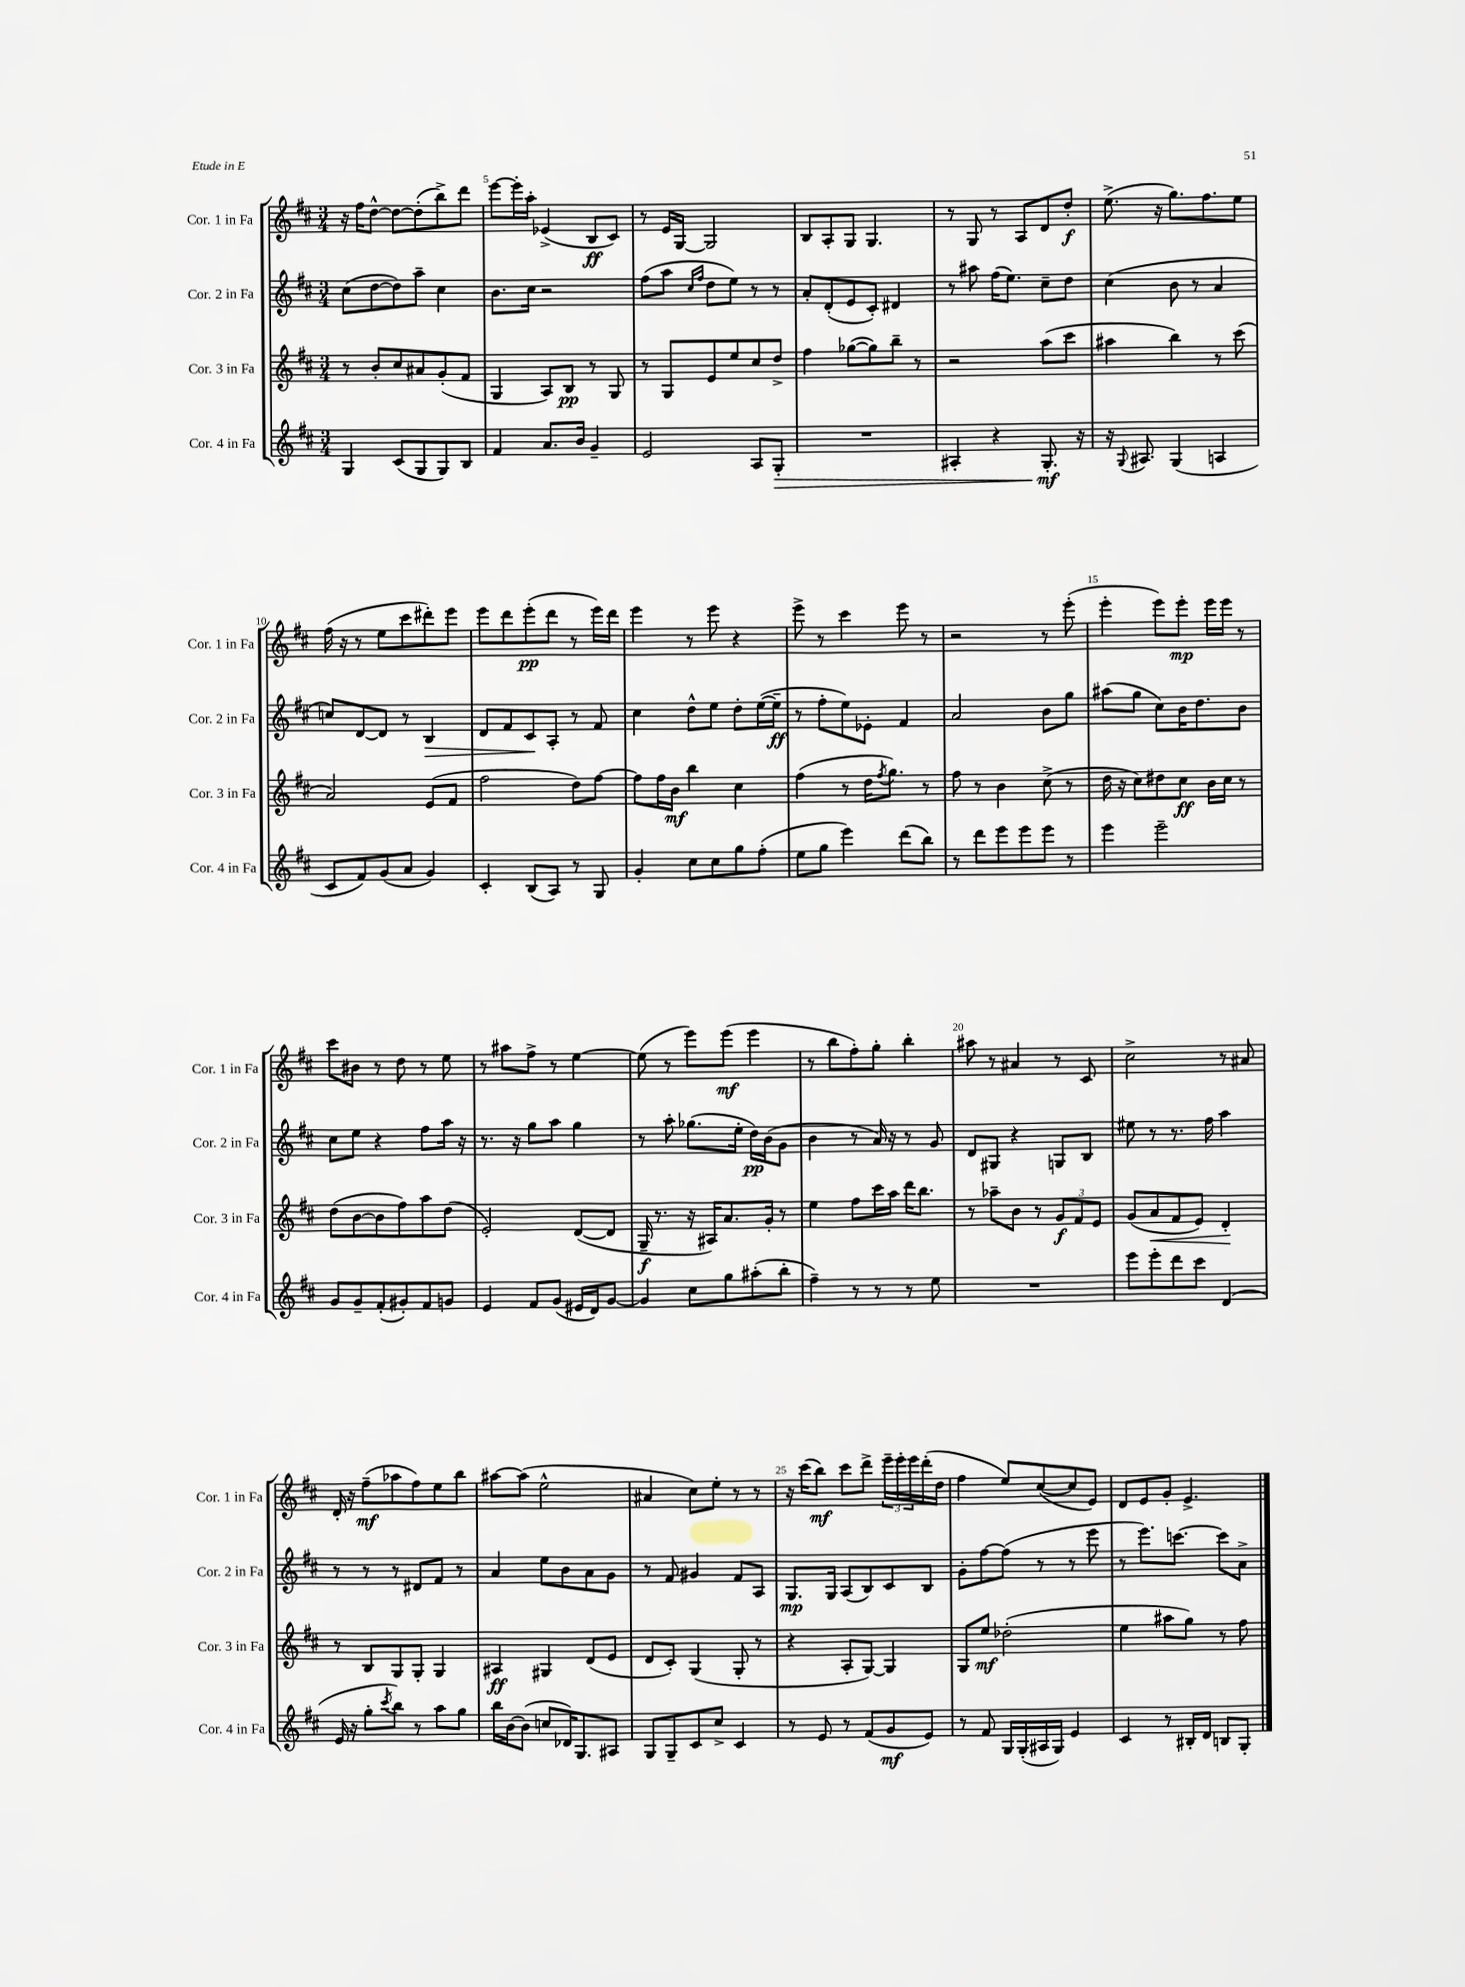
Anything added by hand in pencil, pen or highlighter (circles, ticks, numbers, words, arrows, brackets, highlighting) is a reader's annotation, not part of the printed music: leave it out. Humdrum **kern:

**kern	**kern	**kern	**kern
*staff4	*staff3	*staff2	*staff1
*clefG2	*clefG2	*clefG2	*clefG2
*k[f#c#]	*k[f#c#]	*k[f#c#]	*k[f#c#]
*M3/4	*M3/4	*M3/4	*M3/4
4G	8r	(8cc#	16r
.	.	.	16ff#
.	8b'	[8dd	[8dd^^
(8c#	8cc#	8dd])	8dd_
8G	8a#	8aa~	(8dd']
8G)	(8g'	4cc#	8bb^)
8B	8f#	.	8ddd
=	=	=	=
4f#	4G	8.b	[8eee
.	.	.	16eee']
.	.	16cc#	16aa'
8.a	8A)	2r	(4e-^
.	8B	.	.
16b	.	.	.
4g~	8r	.	8B
.	8G	.	8c#)
=	=	=	=
2e	8r	(8ff#	8r
.	8G	8aa	16e
.	.	.	[16G
.	.	16qqcc#	.
.	.	16qqff#	.
.	8e	8dd	2G]
.	8ee	8ee)	.
8A	8cc#	8r	.
8G'	8dd^	8r	.
=	=	=	=
2.r	4ff#	8a'	8B
.	.	(8d'	8A'
.	([8gg-	8e	8G
.	8gg-])	8c#')	4.G
.	8bb~	4d#	.
.	8r	.	.
=	=	=	=
4A#'	2r	8r	8r
.	.	8aa#	8G
4r	.	(16ff#	8r
.	.	8.ee)	.
.	.	.	8A
8.G'	(8aa	8cc#~	8d
.	8ccc#	8dd	8dd'
16r	.	.	.
=	=	=	=
16r	4aa#	(4cc#	(8.ee^
8qqG	.	.	.
8.A#	.	.	.
.	.	.	16r
(4G	4bb)	8b	8.gg)
.	.	8r	.
.	.	.	8.ff#
4A	8r	4a	.
.	(8ccc#	.	8ee
=	=	=	=
8c#	2a)	8cc)	(16ff#
.	.	.	16r
8f#)	.	[8d	8r
(8g	.	8d]	8ee
8a	.	8r	8ccc#
4g)	(8e	4B	8ddd#')
.	8f#	.	8eee
=	=	=	=
4c#'	2ff#	8d	8eee
.	.	8f#	8ddd
(8B	.	8c#	(8eee'
8A)	.	8A'	8ddd
8r	8dd)	8r	8r
8G	[8ff#	8f#	16eee)
.	.	.	16ddd
=	=	=	=
4g'	8ff#]	4cc#	4eee
.	16ff#	.	.
.	16b	.	.
8cc#	4bb	8dd^^	8r
8cc#	.	8ee	8eee
8gg	4cc#	8dd'	4r
(8ff#'	.	([16ee	.
.	.	16ee~]	.
=	=	=	=
8ee	(4ff#	8r	8eee^
8gg	.	8ff#'	8r
4eee)	8r	8ee)	4ccc#
.	16dd	8e-'	.
.	8qff#	.	.
.	8.gg)	.	.
(8ddd	.	4f#	8eee
8bb)	8r	.	8r
=	=	=	=
8r	8ff#	2a	2r
8ddd	8r	.	.
8eee	4b	.	.
8eee	.	.	.
8eee	(8cc#^	8b	8r
8r	8r	8gg	(8eee'
=	=	=	=
4eee	16dd	(8aa#	4eee'
.	16r	.	.
.	8cc#)	8gg	.
2eee~	8dd#	8cc#)	8eee)
.	8cc#	16b	8eee'
.	.	8.dd	.
.	16b	.	16eee
.	16cc#	.	16eee
.	8r	8b	8r
=	=	=	=
8g	(8dd	8cc#	8ccc#
8g~	[8b	8ee	8b#
(8f#'	8b]	4r	8r
8g#')	8ff#)	.	8dd
8f#	8aa	8ff#	8r
8g	(8dd	16aa	8ee
.	.	16r	.
=	=	=	=
4e	2e')	8.r	8r
.	.	.	8aa#
.	.	16r	.
8f#	.	8gg	8ff#^
(8g	.	8aa	8r
16e#	([8d	4gg	[4ee
16d)	.	.	.
[8g	8d]	.	.
=	=	=	=
4g]	16G~	8r	(8ee]
.	8.r	.	.
.	.	8aa'	8r
8cc#	16r	(8.gg-	8eee)
.	16A#)	.	.
8gg	8.a	.	(8eee
.	.	16ee'	.
(8aa#'	.	16dd)	4eee
.	16g'	(16b	.
8bb'	8r	8g	.
=	=	=	=
4ff#~)	4ee	4b	8r
.	.	.	8bb
8r	8ff#	8r	8ff#')
8r	16ccc#	16a)	8gg'
.	16aa	16r	.
8r	16ddd	8r	4bb'
.	8.bb	.	.
8ee	.	8g	.
=	=	=	=
2.r	8r	8d	8aa#
.	8aa-~	8G#	8r
.	8b	4r	4a#
.	8r	.	.
.	12g	8G	8r
.	12f#	.	.
.	.	8B	8c#
.	12e	.	.
=	=	=	=
8eee	(8g	8ee#	2cc#^
8eee'	8a	8r	.
8ddd	8f#	8.r	.
8ccc#	8e)	.	.
.	.	16ff#	.
(4d	4d'	4aa	8r
.	.	.	8a#
=	=	=	=
16e	8r	8r	16d'
16r	.	.	16r
8gg'	8B	8r	(8ff#~
8qccc#	.	.	.
8bb)	8G	8r	8aa-
8r	8G'	8d#	8ff#)
8aa	4G	8f#	8ee
8gg	.	8r	8bb
=	=	=	=
16bb	4A#	4a	[8aa#
[16b	.	.	.
(8b]	.	.	(8aa#]
8cc	4G#	8ee	2ee^^
16d-)	.	8b	.
8.G	.	.	.
.	(8d	8a	.
8A#	8e	8g	.
=	=	=	=
8G	8d	8r	4a#
8G~	8c#')	8f#	.
8c#	(4G	4g#	8cc#)
8cc#^	.	.	8ee'
4c#	8G'	8f#	8r
.	8r	8A	8r
=	=	=	=
8r	4r	8.G	16r
.	.	.	(16ccc#
8e	.	.	8bb)
.	.	16G	.
8r	8A'	(8A	8ccc#
(8f#	[8G)	8B)	8ddd^
8g	4G]	8c#	24eee~
.	.	.	24eee'
.	.	.	24eee
8e)	.	8B	(16ddd'
.	.	.	16dd
=	=	=	=
8r	8G	8g'	4ff#
8f#	8ee	[8ff#	.
16G	(2dd-'	(8ff#]	8ee)
(16G'	.	.	.
16A#	.	8r	([8cc#
16G)	.	.	.
4e	.	8r	8cc#]
.	.	8eee	8e)
=	=	=	=
4c#	4ee	8r	8d
.	.	8.eee)	8e
8r	8aa#	.	8g'
.	.	[8.ccc	.
16B#'	8gg)	.	4.e^
16d	.	.	.
8B	8r	8ccc]	.
8G'	8ff#	8a^	.
==	==	==	==
*-	*-	*-	*-
